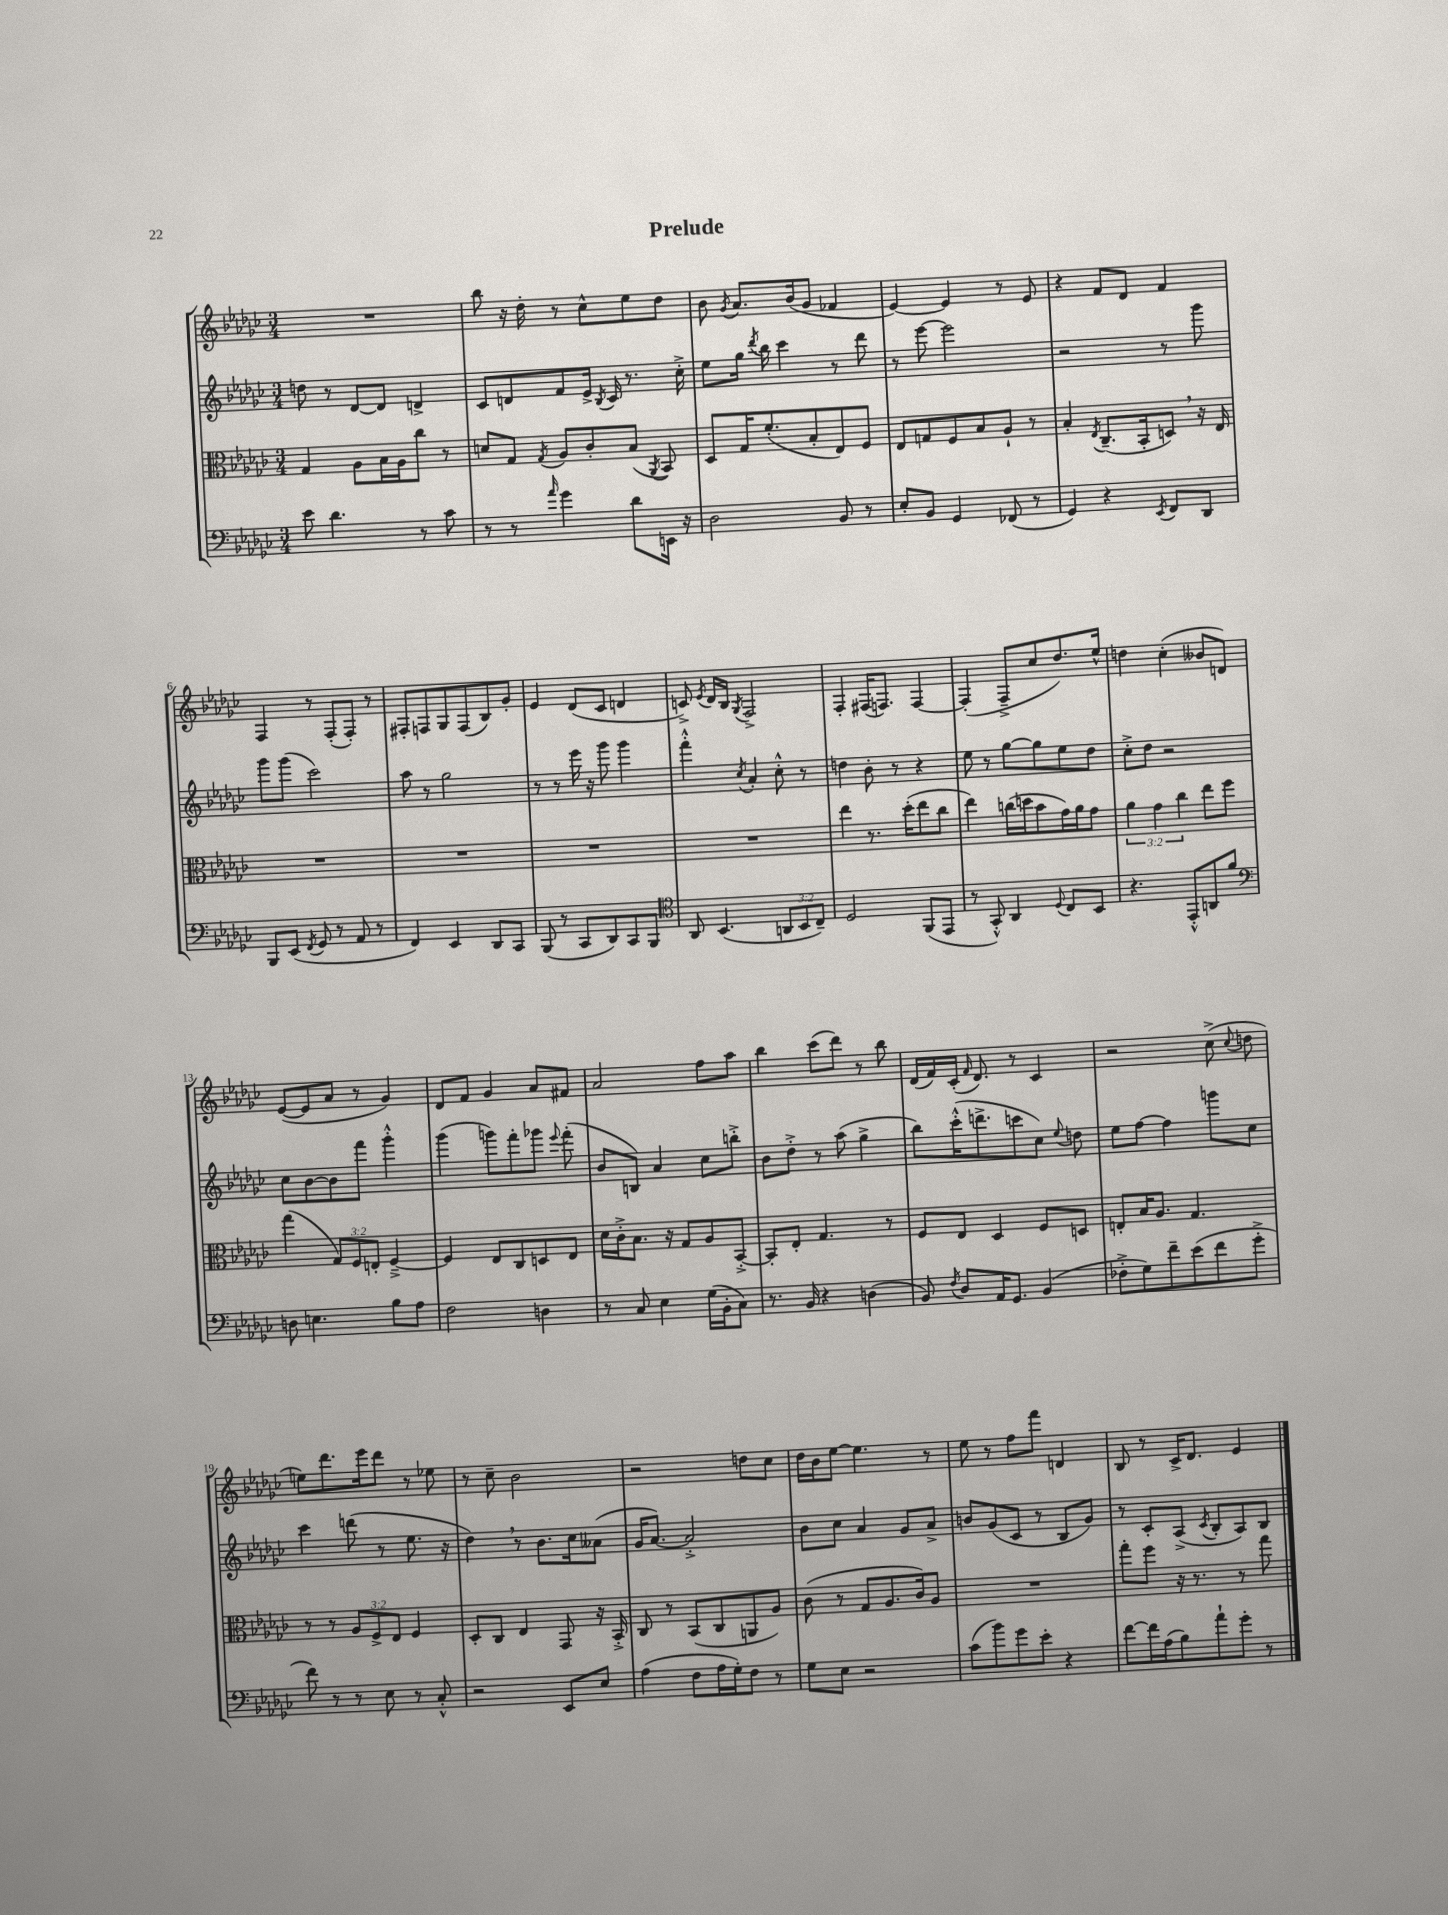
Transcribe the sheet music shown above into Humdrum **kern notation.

**kern	**kern	**kern	**kern
*staff4	*staff3	*staff2	*staff1
*clefF4	*clefC3	*clefG2	*clefG2
*k[b-e-a-d-g-c-]	*k[b-e-a-d-g-c-]	*k[b-e-a-d-g-c-]	*k[b-e-a-d-g-c-]
*M3/4	*M3/4	*M3/4	*M3/4
8e-	4G-	8dd	2.r
4.d-	.	8r	.
.	8A-	[8d-	.
.	16B-	8d-]	.
.	16A-	.	.
8r	8cc-	4d^	.
8c-	8r	.	.
=	=	=	=
8r	8d	8c-	8bb-
8r	8G-	8d	16r
.	.	.	16dd-'
16qqa-	8qG-	.	.
4g-	8A-	8f	8r
.	8c-'	16e-^	8cc-^^
.	.	8qB-	.
.	.	16c-	.
8d-	(8B-	8.r	8ee-
.	8qAA-	.	.
16EE	8BB-)	.	8dd-
16r	.	16cc-'^	.
=	=	=	=
2D-	8D-	8ee-	8b-
.	.	.	8qg-
.	16G-	16gg-	8.a-
.	.	8qddd-	.
.	(8.f'	16bb-	.
.	.	4ccc-	.
.	.	.	(16b-
.	8B-'	.	8g-
8BB-	8E-)	8r	4f-
8r	8F	8ddd-	.
=	=	=	=
8E-'	8E-	8r	[4e-)
8BB-	8G	[8eee-	.
4GG-	8F	2eee-]	4e-]
.	8B-	.	.
(8FF-	8A-`	.	8r
8r	8r	.	8e-
=	=	=	=
4GG-)	4B-'	2r	4r
.	8qE-	.	.
4r	(8.C-~	.	8f
.	.	.	8d-
.	16BB-'	.	.
8qEE-	.	.	.
8FF	8D)	8r	4f
8DD-	16r	8ggg-	.
.	16E-	.	.
=	=	=	=
8BBB-	2.r	8ggg-	4F
(8EE-	.	(8ggg-	.
8qFF	.	.	.
8GG-	.	2ccc-)	8r
8r	.	.	(8F'
8AA-	.	.	8F')
8r	.	.	8r
=	=	=	=
4FF)	2.r	8aa-	8F#'
.	.	8r	8F
4EE-	.	2gg-	8G-
.	.	.	(8F
8DD-	.	.	8B-)
8CC-	.	.	8g-'
=	=	=	=
(8BBB-	2.r	8r	4e-
8r	.	8r	.
8CC-	.	16eee-	(8d-
.	.	16r	.
8DD-)	.	8ggg-	8c-
8CC-	.	4ggg-	4d
8BBB-	.	.	.
=	=	=	=
*clefC4	*	*	*
8AA-	2.r	4fff'^^	8c^)
.	.	.	8qe-
(4.BB-	.	.	16d-
.	.	.	16B-
.	.	8qcc-	8qG-
.	.	4a-'	2F^
12AA	.	8cc-'^^	.
12BB-	.	.	.
.	.	8r	.
12C-~)	.	.	.
=	=	=	=
2D-	4ee-	4dd	4F'
.	8.r	8b-'	(16F#
.	.	.	8.F)
.	.	8r	.
.	(16dd-'	.	.
(8FF	8ee-	4r	[4F
8EE-	8cc-	.	.
=	=	=	=
8r	4ee-)	8ee-	(4F']
8GG-'^^)	.	8r	.
4AA-	(16cc	[8gg-	8F~^
.	16dd	.	.
.	8b-	8gg-]	8cc-
8qqD-	.	.	.
8C-	16g-)	8ee-	8.dd-)
.	16a-	.	.
8BB-	8g-	8dd-	.
.	.	.	16ee-^^
=	=	=	=
4.r	6a-	8cc-'^	4dd
.	.	8dd-	.
.	6g-	.	.
.	.	2r	(4cc-'
.	6cc-	.	.
8EE-'^^	.	.	.
8AA	8ee-	.	8b--
8f	8ff	.	8d)
=	=	=	=
*clefF4	*	*	*
8D	(4gg-	8cc-	([8e-
4.E	.	[8b-	8e-]
.	12G-)	8b-]	8a-
.	12F	.	.
.	.	8fff	8r
.	12E'	.	.
8B-	[4F~^	4ggg-'^^	4g-)
8A-	.	.	.
=	=	=	=
2F	4F]	(4ggg-	8d-
.	.	.	8f
.	8E-	8ggg)	4g-
.	8C-	8fff'	.
4D	8D	8ggg-	8a-
.	.	8qqeee-	.
.	8E-	(8fff'	8f#
=	=	=	=
8r	16d-	8b-	2a-
.	16c-'^	.	.
8C-	8.B-	8B)	.
4E-	.	4a-	.
.	16r	.	.
.	8G-	.	.
(16G-	8A-	8cc-	8ff
16BB-'	.	.	.
8C-)	[8BB-'^	8bb'^	8aa-
=	=	=	=
8.r	8BB-']	8b-	4bb-
.	8E-'	8dd-'^	.
16BB-	.	.	.
4r	4.G-	8r	(8ccc-
.	.	(8aa-	8ddd-)
(4D	.	4gg-^	8r
.	8r	.	8bb-
=	=	=	=
8BB-)	8F	8bb-)	(16d-
.	.	.	16f)
8qF	.	.	.
8D-	8E-	(16ccc-'^^	(16c-'
.	.	.	16qqf
.	.	8.ddd^	8.d-)
16AA-	4D-	.	.
8.GG-	.	.	.
.	.	8ccc	8r
(4BB-	8F	8cc-)	4c-
.	.	8qqee-	.
.	8D	8dd	.
=	=	=	=
8F-'^	8E'	8ee-	2r
8G-)	16B-	[8ff	.
.	8.A-	.	.
8f~	.	4ff]	.
(8e-	4.G-	.	.
8f	.	8ggg	(8cc-^
.	.	.	8qqcc-
8g-'^	.	8cc-	8dd
=	=	=	=
8f)	8r	4ccc-	8ee)
8r	8r	.	8.ddd-
8r	12A-	(8ddd	.
.	.	.	16eee-
.	12F^	.	.
8E-	.	8r	8ddd-
.	12E-	.	.
8r	4F	8.ee-	8r
8C-'^^	.	.	8ee-
.	.	16r	.
=	=	=	=
2r	8D-'	4dd-)	8r
.	8C-	.	8cc-~
.	4E-	8r	2b-
.	.	8.b-	.
8EE-	8GG-	.	.
.	.	16cc-	.
8E-	16r	(8a--	.
.	16BB-'^	.	.
=	=	=	=
(4A-	8C-	16g-	2r
.	.	[8.a-)	.
.	8r	.	.
8F	(8BB-	2a-'^]	.
16A-	8C-	.	.
16G-')	.	.	.
8F	8AA	.	8dd
8r	8A-)	.	8cc-
=	=	=	=
8G-	(8c-	8b-	16dd-
.	.	.	16b-
8E-	8r	8cc-	[8ee-
2r	8G-	4a-	4.ee-]
.	8.A-	.	.
.	.	8g-	.
.	16c-)	.	.
.	8A-	8a-^	8r
=	=	=	=
(8c-	2.r	8b	8ee-
8b-)	.	(8g-	8r
8g-	.	8c-	8ff
8e-'	.	8r	8fff
4r	.	8B-	4d
.	.	8g-)	.
=	=	=	=
[8f	8gg-'	8r	8B-
16f]	8ff	8c-'	8r
(16A-	.	.	.
8B-)	16r	(8A-^	16c-^
.	8.r	.	8.d-
.	.	8qc-	.
8a-`	.	8B-'	.
8g-'	8r	8A-)	4e-
8r	8gg-	8B-	.
==	==	==	==
*-	*-	*-	*-
